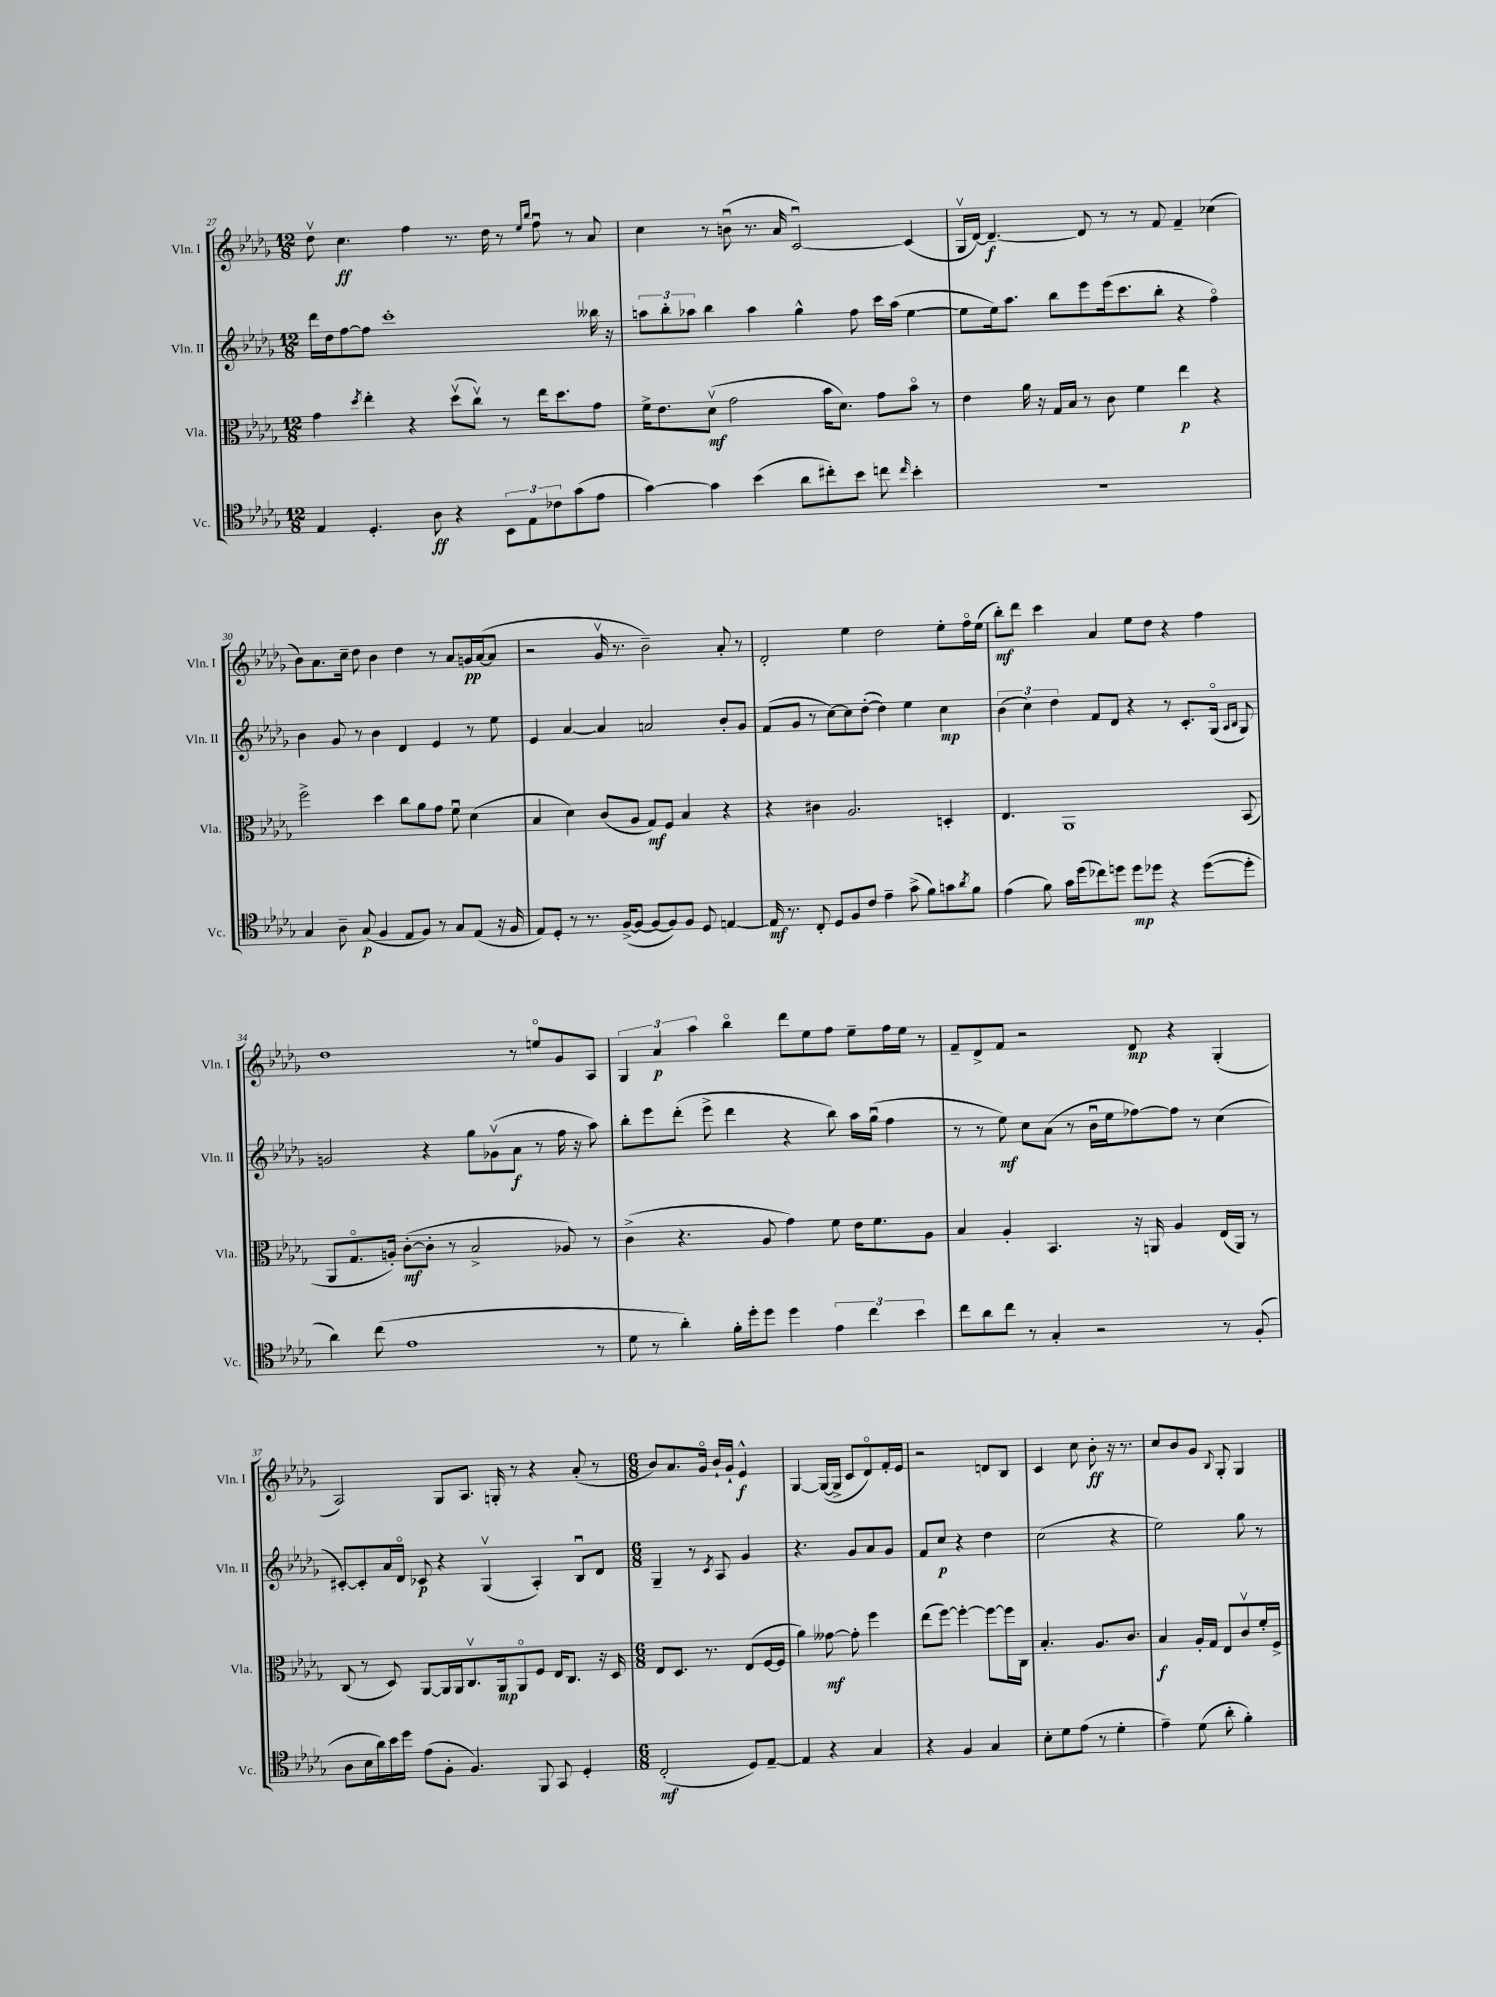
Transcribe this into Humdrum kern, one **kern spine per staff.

**kern	**kern	**kern	**kern
*staff4	*staff3	*staff2	*staff1
*clefC4	*clefC3	*clefG2	*clefG2
*k[b-e-a-d-g-]	*k[b-e-a-d-g-]	*k[b-e-a-d-g-]	*k[b-e-a-d-g-]
*M12/8	*M12/8	*M12/8	*M12/8
4E-	4g-	16ddd-	8dd-v
.	.	16dd-	.
.	.	[8ff	4.cc
.	8qdd-	.	.
4.D-'	4ee-'	8ff]	.
.	.	1ccc'	.
.	4r	.	4ff
8A-	.	.	.
4r	(8dd-v	.	8.r
.	8ccv)	.	.
.	.	.	16dd-
12BB-	8r	.	8r
12E-	.	.	.
.	.	.	16qqee-
.	.	.	16qqbb-
.	16ee-	.	8ffu
12c-	.	.	.
.	8.dd-	.	.
(8g-	.	.	8r
8e-	8g-	16bb--	8a-
.	.	16r	.
=	=	=	=
[4g-)	16f^	12aa	4cc
.	8.e-	.	.
.	.	12bb-'	.
.	.	12aa-	.
4g-]	(8d-v	4bb-	8r
.	2g-	.	(8bu
(4b-	.	4aa-	8.r
.	.	.	16a-
8a-	.	4gg-^^	[2cu)
8cc#')	16b-	.	.
.	8.d-)	.	.
8b-	.	8ff	.
8cc	8g-	16ccc	.
.	.	(16aa-	.
16qqcc	.	.	.
4b-'	8b-o	[4ee-	(4c]
.	8r	.	.
=	=	=	=
1.r	4e-	8ee-]	16G-v
.	.	.	[16d-)
.	.	16ee-)	4.d-~_
.	.	8.aa-	.
.	16a-	.	.
.	16r	.	.
.	16G-	8bb-	.
.	16B-	.	.
.	8r	8eee-	8d-]
.	8c	(16eee-	8r
.	.	8.ccc	.
.	4f	.	8r
.	.	8bb-'	8f
.	4ee-	4r	4f~
.	4r	4ffo)	(4cc-
=	=	=	=
4G-	2ff^	4b-	8b-)
.	.	.	8.a-
8A-~	.	8g-	.
.	.	.	16cc~
(8G-	.	8r	8dd-
4F	4dd-	4b-	4b-
8E-	8cc	4d-	4dd-
8F)	8a-	.	.
8r	8g-	4e-	8r
8G-	8fu	.	8a-
(8E-	(4d-	8r	16g
.	.	.	([16a-
16r	.	8ee-	8a-]
16F	.	.	.
=	=	=	=
8E-)	4B-	4e-	2r
8D-'	.	.	.
8r	4d-)	[4a-	.
8.r	.	.	.
.	(8c	4a-]	16g-v
([16F^	.	.	8.r
8F_	8A-	.	.
8F_	8G-)	2a	2b-~)
8F])	8F	.	.
8F	4B-	.	.
8D-	.	.	.
[4E	4r	8b-'	8a-'
.	.	8g-	8r
=	=	=	=
16E]	4r	(8f	2d-'
8.r	.	.	.
.	.	8g-	.
8C'	4c#	8r	.
8D-	.	[8cc)	.
8F	2.A-	8cc]	4ee-
8c	.	([8dd-'	.
4e-~	.	4dd-])	2dd-
(8g-^	.	4ee-	.
8f)	.	.	.
8g	4D'	4cc	8ee-'
8qa-	.	.	.
8f	.	.	16ffo
.	.	.	(16ee-
=	=	=	=
(4e-	4.E-	(6b-	8bb-')
.	.	.	8ddd-
.	.	6cc)	.
8f)	.	.	4ccc
.	.	6dd-	.
16g-	1AA-	.	.
(16dd-	.	.	.
8cc-)	.	8f	4a-
8dd	.	8d-	.
8dd	.	4r	8ee-
8dd-	.	.	8dd-
4r	.	8r	4r
.	.	8.c'	.
([8dd-	.	.	4ff
.	.	(16G-o	.
.	.	16qqA-	.
.	.	16qqB-	.
8dd-']	(8BB-	8G-)	.
=	=	=	=
4a-)	8AA-	2g	1dd-
.	8.G-o	.	.
(8cc	.	.	.
.	16A')	.	.
1e-	([8c'	.	.
.	8c']	4r	.
.	8r	.	.
.	2B-^	8gg-	.
.	.	(8g-v	.
.	.	8a-	8r
.	.	8r	8eeo
.	8A-)	16ff	8g-
.	.	16r	.
8r	8r	8aa-)	8A-
=	=	=	=
8d-	(4c^	8bb-'	6G-
8r	.	8eee-	.
.	.	.	6a-
4a-')	4.r	(8ddd-'	.
.	.	.	6aa-
.	.	8eee-^	.
16f'	.	4ddd-	4bb-o
16dd-'	.	.	.
8dd-	8A-	.	.
4dd-	4g-)	4r	8ddd-
.	.	.	8ee-
6e-	8f	8bb-)	8ff
.	16e-	16aa-	8ee-~
6cc	.	.	.
.	8.f	(16gg-u	.
.	.	4ff	16ff
.	.	.	16ee-
6b-	.	.	.
.	8A-	.	8r
=	=	=	=
8cc	4B-	8r	8f~
8a-	.	8r	8d-^
8cc	4A-'	8ee-)	8f
8r	.	8cc	2r
4G-'	4.BB-	(8a-	.
.	.	8r	.
2r	.	16b-u	.
.	.	16ee-	.
.	16r	[8ff-)	8d-
.	16AA	.	.
.	4A-	8ff-]	4r
.	.	8r	.
8r	(16E-	(4cc	(4G-'
.	16AA)	.	.
(8F'	8r	.	.
=	=	=	=
8A-	(8C	[8c#')	2A-)
16B-	8r	8c#']	.
16a-)	.	.	.
16b-	8D-)	16a-	.
16dd-	.	16d-o	.
(8e-	[8AA-	8c-	.
8F'	16AA-]	4r	8G-
.	16AA-	.	.
4.F)	8.Cv	.	8.A-
.	.	(4G-v	.
.	16AA-	.	16G'
.	8AA-o	.	8r
8FF	8F	4A-')	4r
8GG-	16E-	.	.
.	8.C	.	.
4D-'	.	8B-u	(8a-'
.	16r	8d-	8r
.	16D-	.	.
=	=	=	=
*M6/8	*M6/8	*M6/8	*M6/8
(2C'	8E-	4G-~	8b-)
.	8.D-	.	8.a-
.	.	8r	.
.	8.r	.	16g-o
.	.	8qc	.
.	.	8A-	16b-`
.	.	.	16g-`
8D-)	(8E-	4g-	4e-^^
[8E-~	[16F	.	.
.	16F]	.	.
=	=	=	=
4E-]	4a-)	4.r	[4G-
4r	[8g--	.	(16G-_
.	.	.	16G-^]
.	8g--']	8g-	8c
4G-	4ff	8a-	8d-o)
.	.	8g-	16f'
.	.	.	16e-
=	=	=	=
4r	(8ee-	8f	2r
.	[8ff)	8cc	.
4F	4ff'_	4r	.
4G-	8ff_	4dd-	8d
.	16ff]	.	8B-
.	16C	.	.
=	=	=	=
8B-'	4.B-'	(2cc	4c
8d-	.	.	.
(8e-	.	.	8cc
8r	8.A-	.	8b-'
4d-'	.	4r	16r
.	8.c	.	8.r
=	=	=	=
4e-~)	4B-	2ee-)	8cc
.	.	.	8b-
(8d-	16A-'	.	8g-
.	16G-	.	.
.	.	.	8qqB-
8a-'	8E-	.	8G-'
4f')	8cv	8gg-	4G-
.	16f'	8r	.
.	16F^	.	.
==	==	==	==
*-	*-	*-	*-
